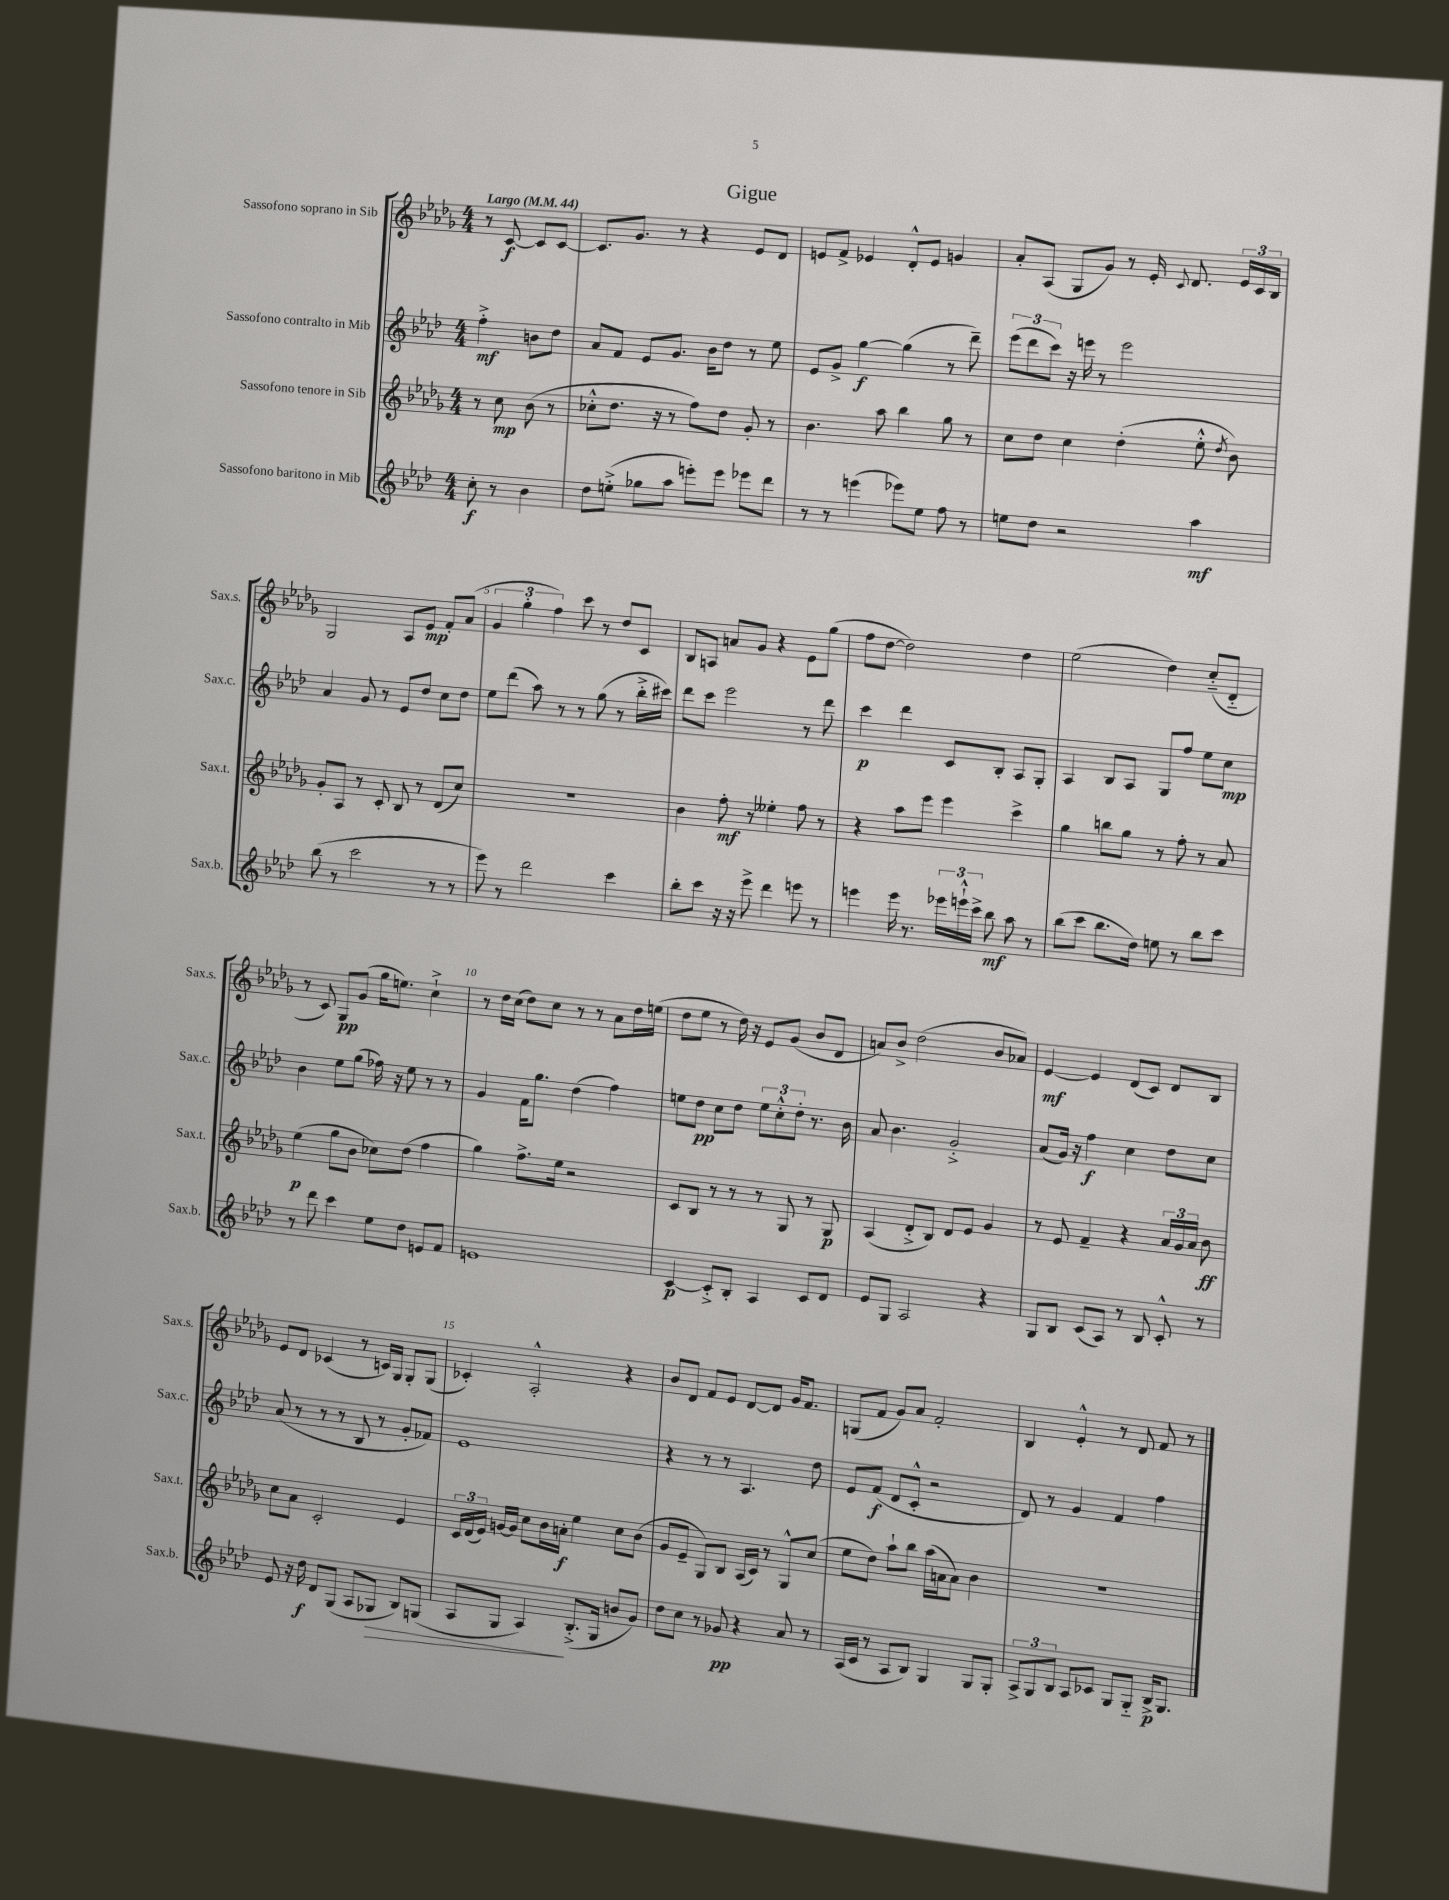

**kern	**dynam	**kern	**dynam	**kern	**dynam	**kern	**dynam
*part4	*part4	*part3	*part3	*part2	*part2	*part1	*part1
*staff4	*staff4	*staff3	*staff3	*staff2	*staff2	*staff1	*staff1
*I"Sassofono baritono in Mib	*	*I"Sassofono tenore in Sib	*	*I"Sassofono contralto in Mib	*	*I"Sassofono soprano in Sib	*
*I'Sax.b.	*	*I'Sax.t.	*	*I'Sax.c.	*	*I'Sax.s.	*
*clefG2	*	*clefG2	*	*clefG2	*	*clefG2	*
*k[b-e-a-d-]	*	*k[b-e-a-d-g-]	*	*k[b-e-a-d-]	*	*k[b-e-a-d-g-]	*
*M4/4	*	*M4/4	*	*M4/4	*	*M4/4	*
*MM44	*	*MM44	*	*MM44	*	*MM44	*
=	=	=	=	=	=	=	=
!	!	!	!	!	!	!LO:TX:a:B:t=Largo	!
8cc'\	f	8r	.	4ff'^\	mf	8r	.
8r	.	8cc\	mp	.	.	[8c/	f
4b-\	.	(8b-\	.	8bn\L	.	8c/L]	.
.	.	8r	.	8dd-\J	.	[8c/J	.
=1	=1	=1	=1	=1	=1	=1	=1
8dd-\L	.	8cc-X'^^\L	.	8a-/L	.	8.c/L]	.
(8een'^\J	.	8.dd-\J	.	8f/J	.	.	.
.	.	.	.	.	.	8.g-/J	.
8gg-X\L	.	.	.	8e-/L	.	.	.
.	.	16r	.	.	.	.	.
8aa-\J	.	8r	.	8.g/J	.	8r	.
8eeen'\L)	.	8ff\L)	.	.	.	4r	.
.	.	.	.	16b-\KL	.	.	.
8eee\J	.	8dd-\J	.	8dd-\J	.	.	.
8eee-X\L	.	8g-'/	.	8r	.	8e-/L	.
8ddd-\J	.	8r	.	8ee-\	.	8d-/J	.
=2	=2	=2	=2	=2	=2	=2	=2
8r	.	4.b-\	.	8e-/L	.	8en/L	.
8r	.	.	.	8g^/J	.	8f^/J	.
(4eeen\	.	.	.	[4gg\	f	4e-X/	.
.	.	8aa-\	.	.	.	.	.
8eee-X\L)	.	4bb-\	.	(4gg\]	.	8d-'^^/L	.
8ee-\J	.	.	.	.	.	8e-/J	.
8ff\	.	8gg-\	.	8r	.	4gn/	.
8r	.	8r	.	8ddd-~\)	.	.	.
=3	=3	=3	=3	=3	=3	=3	=3
8een\L	.	8cc\L	.	(12eee-\L	.	8a-'/L	.
.	.	.	.	12ddd-\	.	.	.
8dd-\J	.	8dd-\J	.	.	.	(8A-/J	.
.	.	.	.	12ccc\J)	.	.	.
2r	.	4cc\	.	16r	.	8G-/L	.
.	.	.	.	16eeen\	.	.	.
.	.	.	.	8r	.	8g-/J)	.
.	.	(4dd-'\	.	2eee\	.	8r	.
.	.	.	.	.	.	16e-'/	.
.	.	.	.	.	.	8qqc/	.
.	.	.	.	.	.	8.d-/	.
4aa-\	mf	8ee-'^^\	.	.	.	.	.
.	.	8qdd-/	.	.	.	.	.
.	.	8b-\)	.	.	.	24e-/LL	.
.	.	.	.	.	.	24c/	.
.	.	.	.	.	.	24B-/JJ	.
!!LO:LB:g=z
=4	=4	=4	=4	=4	=4	=4	=4
(8bb-\	.	8g-'/L	.	4a-/	.	2G-/	.
8r	.	8A-/J	.	.	.	.	.
2ccc\	.	8r	.	8g/	.	.	.
.	.	8c'/	.	8r	.	.	.
.	.	8B-/	.	8e-/L	.	8A-/L	.
.	.	8r	.	8dd-/J	.	8e-/J	mp
8r	.	(8d-/L	.	8cc\L	.	8f'/L	.
8r	.	8cc/J)	.	8dd-\J	.	(8a-/J	.
=5	=5	=5	=5	=5	=5	=5	=5
8eee-\)	.	1r	.	8ee-\L	.	6g-/	.
8r	.	.	.	(8ddd-\J	.	.	.
.	.	.	.	.	.	6gg-'\	.
2ddd-\	.	.	.	8aa-\)	.	.	.
.	.	.	.	.	.	6ff\)	.
.	.	.	.	8r	.	.	.
.	.	.	.	8r	.	8ccc\	.
.	.	.	.	(8gg\	.	8r	.
4ccc\	.	.	.	8r	.	8dd-/L	.
.	.	.	.	16bb-'^\LL	.	8c/J	.
.	.	.	.	16ccc#X\JJ)	.	.	.
=6	=6	=6	=6	=6	=6	=6	=6
8bb-'\L	.	4b-\	.	8ddd-\L	.	8B-/L	.
8ccc\J	.	.	.	8ccc\J	.	8An/J	.
16r	.	8ff'\	mf	2eee-\	.	8an/L	.
16r	.	.	.	.	.	.	.
8eee-^\	.	8r	.	.	.	8g-/J	.
4ddd-\	.	4ee--X'\	.	.	.	4r	.
8eeen\	.	8ff\	.	8r	.	8e-\L	.
8r	.	8r	.	8ddd-\	.	(8gg-\J	.
=7	=7	=7	=7	=7	=7	=7	=7
4eeen\	.	4r	.	4ccc\	p	8ff\L	.
.	.	.	.	.	.	[8dd-\J	.
16eee\	.	8aa-\L	.	4ddd-\	.	2dd-\])	.
8.r	.	.	.	.	.	.	.
.	.	8eee-\J	.	.	.	.	.
24eee-X\LL	.	4eee-\	.	8c/L	.	.	.
24eeen`^^\	.	.	.	.	.	.	.
24ccc^\JJ	.	.	.	.	.	.	.
8bb-\	mf	.	.	8B-'/J	.	.	.
8aa-\	.	4ccc^\	.	8A-/L	.	4dd-\	.
8r	.	.	.	8G'/J	.	.	.
=8	=8	=8	=8	=8	=8	=8	=8
(8bb-\L	.	4gg-\	.	4A-/	.	(2ee-\	.
8ccc\J	.	.	.	.	.	.	.
8.bb-\L	.	8bbn\L	.	8B-/L	.	.	.
.	.	8gg-\J	.	8A-/J	.	.	.
16dd-\Jk)	.	.	.	.	.	.	.
8een\	.	8r	.	8G/L	.	4dd-\)	.
8r	.	8ff'\	.	8ff/J	.	.	.
8bb-\L	.	8r	.	8ee-\L	.	(8cc/L	.
8ccc\J	.	8a-/	.	8cc\J	mp	8d-/J	.
!!LO:LB:g=z
=9	=9	=9	=9	=9	=9	=9	=9
8r	.	(4ee-\	p	4b-\	.	8r	.
8ddd-\	.	.	.	.	.	8c/)	.
4ccc\	.	8gg-\L	.	8ee-\L	.	8G-/L	pp
.	.	8b-\J	.	(8gg\J	.	(8g-/J	.
8ee-\L	.	8cc-X\L)	.	16ff-X\)	.	16gg-\KL	.
.	.	.	.	16r	.	8.een\J)	.
8dd-\J	.	(8dd-\J	.	8ee-\	.	.	.
8en/L	.	4ff\	.	8r	.	4cc`^\	.
8f/J	.	.	.	8r	.	.	.
=10	=10	=10	=10	=10	=10	=10	=10
1en	.	4gg-\)	.	4g/	.	8r	.
.	.	.	.	.	.	16dd-\LL	.
.	.	.	.	.	.	(16cc\JJ	.
.	.	8.ff^\L	.	16f\KL	.	8dd-\L)	.
.	.	.	.	8.gg\J	.	.	.
.	.	.	.	.	.	8cc\J	.
.	.	16ee-\Jk	.	.	.	.	.
.	.	2r	.	(4dd-\	.	8r	.
.	.	.	.	.	.	8r	.
.	.	.	.	4ff\)	.	8a-\L	.
.	.	.	.	.	.	16dd-\L	.
.	.	.	.	.	.	(16een\JJ	.
=11	=11	=11	=11	=11	=11	=11	=11
[4c/	p	8c/L	.	8een\L	.	8dd-\L	.
.	.	8B-/J	.	8dd-\J	pp	8ee-\J	.
8c'^/L]	.	8r	.	8cc\L	.	8r	.
8B-'/J	.	8r	.	8dd-\J	.	16dd-\)	.
.	.	.	.	.	.	16r	.
4A-/	.	8r	.	12ee\L	.	8e-/L	.
.	.	.	.	12cc'^^\	.	.	.
.	.	8G-/	.	.	.	(8g-/J	.
.	.	.	.	12dd-'\J	.	.	.
8c/L	.	8r	.	8.r	.	8b-/L	.
8d-/J	.	8G-/	p	.	.	8d-/J	.
.	.	.	.	16b-\	.	.	.
=12	=12	=12	=12	=12	=12	=12	=12
8e-/L	.	(4A-/	.	8a-/	.	8an/L)	.
8G/J	.	.	.	4.b-\	.	8b-^/J	.
2A-/	.	8d-'^/L	.	.	.	(2dd-\	.
.	.	8B-/J)	.	.	.	.	.
.	.	8d-/L	.	2g'^/	.	.	.
.	.	8e-/J	.	.	.	.	.
4r	.	4g-/	.	.	.	8b-/L	.
.	.	.	.	.	.	8a-X/J)	.
=13	=13	=13	=13	=13	=13	=13	=13
8G/L	.	8r	.	(8a-/L	.	[4e-/	mf
8B-/J	.	8e-/	.	16g/Jk)	.	.	.
.	.	.	.	16r	.	.	.
(8c/L	.	4f~/	.	4ff\	f	4e-/]	.
8A-/J)	.	.	.	.	.	.	.
8r	.	4r	.	4cc\	.	(8d-/L	.
8B-/	.	.	.	.	.	8c/J)	.
8c'^^/	.	24a-/LL	.	8dd-\L	.	8d-/L	.
.	.	24g-/	.	.	.	.	.
.	.	24a-/JJ	.	.	.	.	.
8r	.	8b-\	ff	8cc\J	.	8B-/J	.
!!LO:LB:g=z
=14	=14	=14	=14	=14	=14	=14	=14
8e-/	.	8cc\L	.	(8a-/	.	8e-/L	.
16r	.	8a-\J	.	8r	.	8d-/J	.
16dd-\	f	.	.	.	.	.	.
8d-/L	.	2c'/	.	8r	.	(4c-X/	.
(8G/J	.	.	.	8r	.	.	.
8A-/L	.	.	.	8B-/	.	8r	.
!	!LO:HP:b	!	!	!	!	!	!
8G-X/J	>	.	.	8r	.	16cn/LL)	.
.	.	.	.	.	.	16G-/JJ	.
8B-/L)	.	4e-/	.	8g'/L	.	8G-'/L	.
(8Gn/J	.	.	.	8f-X/J)	.	(8G-/J	.
=15	=15	=15	=15	=15	=15	=15	=15
8A-/L	.	24c/LL	.	1e-	.	4c-X'/)	.
.	.	(24d-/	.	.	.	.	.
.	.	24e-/JJ)	.	.	.	.	.
8G/J	.	[16gn/LL	.	.	.	.	.
.	.	16g/JJ]	.	.	.	.	.
4A-/)	.	8cc\L	.	.	.	2A-'^^/	.
.	.	16b-\L	.	.	.	.	.
.	.	16an'\JJ	f	.	.	.	.
(8.B-'^/L	]	4ee-\	.	.	.	.	.
16G/Jk	.	.	.	.	.	.	.
8bn/L	.	8cc\L	.	.	.	4r	.
8g/J)	.	(8b-\J	.	.	.	.	.
=16	=16	=16	=16	=16	=16	=16	=16
8dd-\L	.	8g-/L	.	4r	.	8b-/L	.
8cc\J	.	8e-~/J	.	.	.	8d-/J	.
8r	.	8G-/L)	.	8r	.	8f/L	.
8g-X/	pp	8B-/J	.	8r	.	8e-/J	.
4r	.	(16A-/LL	.	4.A-/	.	[8d-/L	.
.	.	16c/JJ)	.	.	.	.	.
.	.	8r	.	.	.	8d-/J]	.
8a-/	.	8G-^^/L	.	.	.	16g-/KL	.
.	.	.	.	.	.	8.f/J	.
8r	.	(8cc/J	.	8dd-\	.	.	.
=17	=17	=17	=17	=17	=17	=17	=17
(16A-/LL	.	8ee-\L	.	8e-/L	.	(8Gn/L	.
16c/JJ	.	.	.	.	.	.	.
8r	.	8dd-\J)	.	(8f/J	f	8f/J	.
8A-/L	.	8aa-`\L	.	8d-/L	.	8g-/L)	.
8B-/J)	.	8bb-\J	.	8c'^^/J	.	8a-/J	.
4G/	.	(16aa-\LL	.	2r	.	2f'/	.
.	.	16an\J	.	.	.	.	.
.	.	8a\J)	.	.	.	.	.
8G/L	.	4b-\	.	.	.	.	.
8G'/J	.	.	.	.	.	.	.
=18	=18	=18	=18	=18	=18	=18	=18
12A-^/L	.	1r	.	8d-/)	.	4B-/	.
12G/	.	.	.	.	.	.	.
.	.	.	.	8r	.	.	.
12B-/J	.	.	.	.	.	.	.
8A-/L	.	.	.	4g/	.	4e-'^^/	.
8c-X/J	.	.	.	.	.	.	.
8G/L	.	.	.	4f/	.	8r	.
8G/J	.	.	.	.	.	8d-/	.
16B-^/KL	p	.	.	4ff\	.	8f/	.
8.G/J	.	.	.	.	.	.	.
.	.	.	.	.	.	8r	.
==	==	==	==	==	==	==	==
*-	*-	*-	*-	*-	*-	*-	*-
